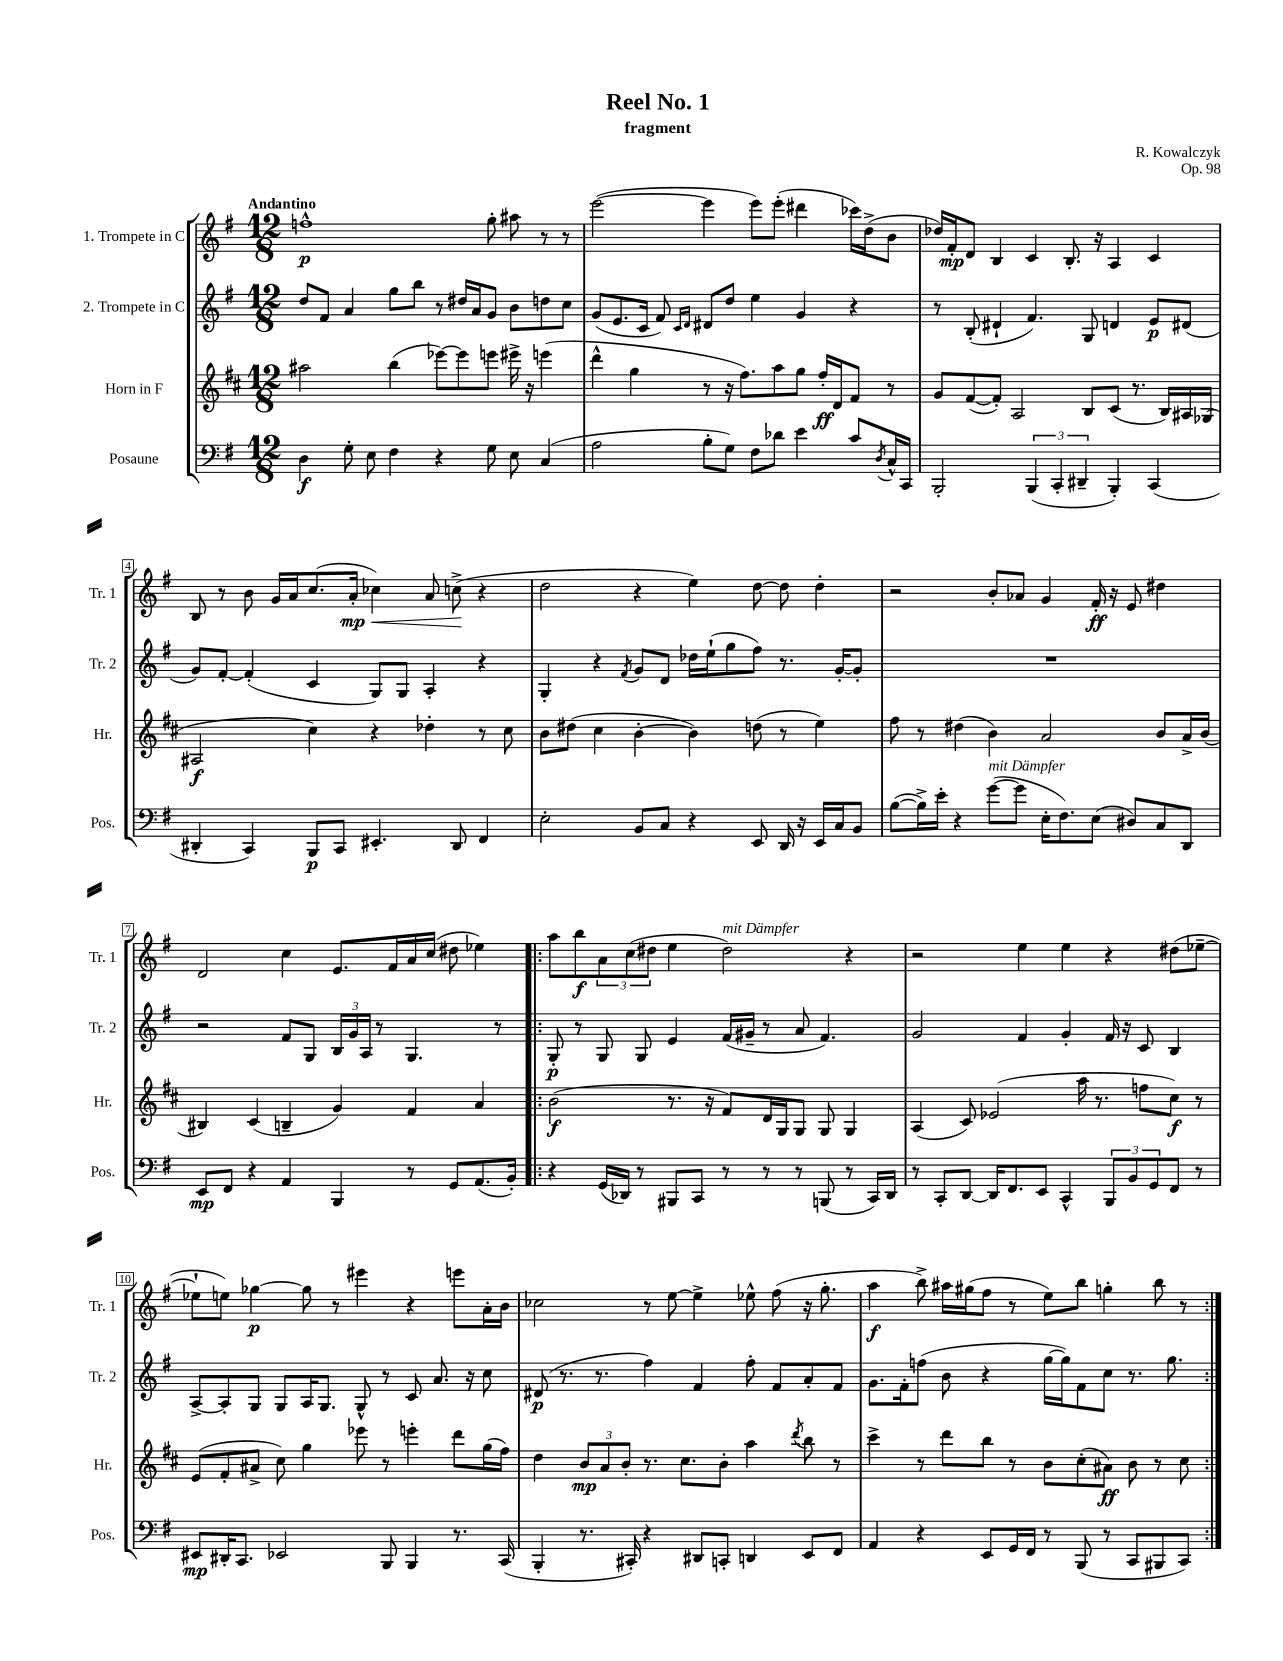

**kern	**dynam	**kern	**dynam	**kern	**dynam	**kern	**dynam
*part4	*part4	*part3	*part3	*part2	*part2	*part1	*part1
*staff4	*staff4	*staff3	*staff3	*staff2	*staff2	*staff1	*staff1
*I"Posaune	*	*I"Horn in F	*	*I"2. Trompete in C	*	*I"1. Trompete in C	*
*I'Pos.	*	*I'Hr.	*	*I'Tr. 2	*	*I'Tr. 1	*
*clefF4	*	*clefG2	*	*clefG2	*	*clefG2	*
*k[f#]	*	*k[f#c#]	*	*k[f#]	*	*k[f#]	*
*M12/8	*	*M12/8	*	*M12/8	*	*M12/8	*
=1	=1	=1	=1	=1	=1	=1	=1
!	!	!	!	!	!	!LO:TX:a:B:t=Andantino	!
4D\	f	2aa#X\	.	8dd/L	.	1ffn^^	p
.	.	.	.	8f#/J	.	.	.
8G'\	.	.	.	4a/	.	.	.
8E\	.	.	.	.	.	.	.
4F#\	.	(4bb\	.	8gg\L	.	.	.
.	.	.	.	8bb\J	.	.	.
4r	.	[8eee-X\L)	.	8r	.	.	.
.	.	8eee-\]	.	16dd#X/LL	.	.	.
.	.	.	.	16a/J	.	.	.
8G\	.	8eeen\J	.	8g/J	.	8gg'\	.
8E\	.	16eee#X^\	.	8b\L	.	8aa#X\	.
.	.	16r	.	.	.	.	.
(4C/	.	(4eeen\	.	8ddn\	.	8r	.
.	.	.	.	8cc\J	.	8r	.
=2	=2	=2	=2	=2	=2	=2	=2
2A\	.	4ddd^^\	.	(8g/L	.	([2eee\	.
.	.	.	.	8.e/	.	.	.
.	.	4gg\	.	.	.	.	.
.	.	.	.	16c/Jk	.	.	.
.	.	.	.	8f#/)	.	.	.
.	.	.	.	16qqc/LL	.	.	.
.	.	.	.	16qqd/JJ	.	.	.
8B'\L	.	8r	.	8d#X/L	.	4eee\]	.
8G\J)	.	16r	.	8dd/J	.	.	.
.	.	8.ff#\L)	.	.	.	.	.
8F#\L	.	.	.	4ee\	.	8eee\L)	.
8d-X\J	.	8aa\	.	.	.	(8eee'\J	.
4e\	.	8gg\J	.	4g/	.	4ddd#X\	.
.	.	16ff#'/LL	ff	.	.	.	.
.	.	16d/J	.	.	.	.	.
8c/L	.	8f#/J	.	4r	.	16ccc-X\LL)	.
.	.	.	.	.	.	(16dd^\J	.
8qD/	.	.	.	.	.	.	.
16C^^/L	.	8r	.	.	.	8b\J	.
16CC/JJ	.	.	.	.	.	.	.
=3	=3	=3	=3	=3	=3	=3	=3
2BBB'/	.	8g/L	.	8r	.	16dd-X/LL)	.
.	.	.	.	.	.	16f#'/J	mp
.	.	([8f#/	.	(8B'/	.	8d/J	.
.	.	8f#'/J])	.	4d#X`/	.	4B/	.
.	.	2A/	.	.	.	.	.
(6BBB/	.	.	.	4.f#/)	.	4c/	.
6CC'/	.	.	.	.	.	.	.
.	.	.	.	.	.	8.B'/	.
6DD#X~/	.	.	.	.	.	.	.
.	.	8B/L	.	8G/	.	.	.
.	.	.	.	.	.	16r	.
4BBB'/)	.	(8c#/J	.	4dn/	.	4A/	.
.	.	8.r	.	.	.	.	.
(4CC/	.	.	.	8e/L	p	4c/	.
.	.	16B/LL)	.	.	.	.	.
.	.	16A#X/	.	(8d#X/J	.	.	.
.	.	(16G-X/JJ	.	.	.	.	.
!!LO:LB:g=z
=4	=4	=4	=4	=4	=4	=4	=4
4DD#X'/	.	2A#X/	f	8g/L)	.	8B/	.
.	.	.	.	[8f#'/J	.	8r	.
4CC/)	.	.	.	(4f#'/]	.	8b\	.
.	.	.	.	.	.	16g/LL	.
.	.	.	.	.	.	16a/J	.
8BBB/L	p	4cc#\)	.	4c/	.	(8.cc/	.
8CC/J	.	.	.	.	.	.	.
!	!	!	!	!	!	!	!LO:HP:b
.	.	.	.	.	.	16a'/Jk	< mp
4.EE#X'/	.	4r	.	8G/L)	.	4cc-X\)	.
.	.	.	.	8G/J	.	.	.
.	.	4dd-X'\	.	4A'/	.	8a/	.
8DD#/	.	.	.	.	.	(8ccn^\	.
4FF#/	.	8r	.	4r	.	4r	[
.	.	8cc#\	.	.	.	.	.
=5	=5	=5	=5	=5	=5	=5	=5
2E'\	.	8b\L	.	4G'/	.	2dd\	.
.	.	(8dd#X\J	.	.	.	.	.
.	.	4cc#\	.	4r	.	.	.
.	.	.	.	8qf#/	.	.	.
8BB/L	.	[4b'\	.	8g/L	.	4r	.
8C/J	.	.	.	8d/J	.	.	.
4r	.	4b\])	.	16dd-X\LL	.	4ee\)	.
.	.	.	.	(16ee`\J	.	.	.
.	.	.	.	8gg\	.	.	.
8EE/	.	(8ddn\	.	8ff#\J)	.	[8dd\	.
16DD/	.	8r	.	8.r	.	8dd\]	.
16r	.	.	.	.	.	.	.
16EE/LL	.	4ee\)	.	.	.	4dd'\	.
16C/J	.	.	.	[16g'/KL	.	.	.
8BB/J	.	.	.	8g'/J]	.	.	.
=6	=6	=6	=6	=6	=6	=6	=6
([8B\L	.	8ff#\	.	1.r	.	2r	.
16B^\L])	.	8r	.	.	.	.	.
16e'\JJ	.	.	.	.	.	.	.
4r	.	(4dd#X\	.	.	.	.	.
!LO:TX:a:i:t=mit Dämpfer	!	!	!	!	!	!	!
([8g\L	.	4b\)	.	.	.	8b'/L	.
8g\J]	.	.	.	.	.	8a-X/J	.
16E'\KL	.	2a/	.	.	.	4g/	.
8.F#\)	.	.	.	.	.	.	.
(8E\J	.	.	.	.	.	16f#'/	ff
.	.	.	.	.	.	16r	.
8D#X/L)	.	.	.	.	.	8e/	.
8C/	.	8b/L	.	.	.	4dd#X\	.
8DD/J	.	16a^/L	.	.	.	.	.
.	.	(16b/JJ	.	.	.	.	.
!!LO:LB:g=z
=7	=7	=7	=7	=7	=7	=7	=7
8EE/L	mp	4B#X/)	.	2r	.	2d/	.
8FF#/J	.	.	.	.	.	.	.
4r	.	(4c#/	.	.	.	.	.
4AA/	.	4Bn~/	.	8f#/L	.	4cc\	.
.	.	.	.	8G/J	.	.	.
4BBB/	.	4g/)	.	24B/LL	.	8.e/L	.
.	.	.	.	24g/	.	.	.
.	.	.	.	24A/JJ	.	.	.
.	.	.	.	8r	.	.	.
.	.	.	.	.	.	16f#/L	.
8r	.	4f#/	.	4.G/	.	16a/	.
.	.	.	.	.	.	(16cc/JJ	.
8GG/L	.	.	.	.	.	8dd#X\	.
(8.AA/	.	4a/	.	.	.	4ee-X\)	.
.	.	.	.	8r	.	.	.
16BB'/Jk)	.	.	.	.	.	.	.
=8!|:	=8!|:	=8!|:	=8!|:	=8!|:	=8!|:	=8!|:	=8!|:
4r	.	(2b\	f	8G'/	p	8aa\L	.
.	.	.	.	8r	.	8bb\	f
(16GG/LL	.	.	.	8G/	.	12a\	.
16DD-X/JJ)	.	.	.	.	.	.	.
.	.	.	.	.	.	(12cc\	.
8r	.	.	.	8G/	.	.	.
.	.	.	.	.	.	12dd#X\J	.
8BBB#X/L	.	8.r	.	4e/	.	4ee\	.
8CC/J	.	.	.	.	.	.	.
.	.	16r	.	.	.	.	.
!	!	!	!	!	!	!LO:TX:a:i:t=mit Dämpfer	!
8r	.	8f#/L)	.	(16f#/LL	.	2dd#\)	.
.	.	.	.	16g#X~/JJ	.	.	.
8r	.	16d/L	.	8r	.	.	.
.	.	16G/J	.	.	.	.	.
8r	.	8G/J	.	8a/	.	.	.
(8BBBn/	.	8G/	.	4.f#/)	.	.	.
8r	.	4G/	.	.	.	4r	.
16CC/LL)	.	.	.	.	.	.	.
16DD-/JJ	.	.	.	.	.	.	.
=9	=9	=9	=9	=9	=9	=9	=9
8r	.	(4A/	.	2g/	.	2r	.
8CC'/L	.	.	.	.	.	.	.
[8DD/J	.	8c#/)	.	.	.	.	.
16DD/KL]	.	(2e-X/	.	.	.	.	.
8.FF#/	.	.	.	.	.	.	.
.	.	.	.	4f#/	.	4ee\	.
8EE/J	.	.	.	.	.	.	.
4CC^^/	.	.	.	4g'/	.	4ee\	.
.	.	16aa\	.	.	.	.	.
.	.	8.r	.	.	.	.	.
12BBB/L	.	.	.	16f#/	.	4r	.
.	.	.	.	16r	.	.	.
12BB/	.	.	.	.	.	.	.
.	.	8ffn\L	.	8c/	.	.	.
12GG/	.	.	.	.	.	.	.
8FF#/J	.	8cc#\J)	f	4B/	.	(8dd#X\L	.
8r	.	8r	.	.	.	[8ee-X~\J	.
!!LO:LB:g=z
=10	=10	=10	=10	=10	=10	=10	=10
8EE#X/L	mp	(8e/L	.	[8A^/L	.	8ee-X`\L]	.
16DD#X'/K	.	8f#'/	.	8A'/]	.	8een\J)	.
8.CC/J	.	.	.	.	.	.	.
.	.	8a#X^/J	.	8G/J	.	[4gg-X\	p
2EE-X/	.	8cc#\)	.	8G/L	.	.	.
.	.	4gg\	.	16A/K	.	8gg-\]	.
.	.	.	.	8.G/J	.	.	.
.	.	.	.	.	.	8r	.
.	.	8eee-X\	.	8G^^/	.	4eee#X\	.
8BBB/	.	8r	.	8r	.	.	.
4BBB/	.	4eeen'\	.	8c/	.	4r	.
.	.	.	.	8.a/	.	.	.
8.r	.	8ddd\L	.	.	.	8eeen\L	.
.	.	.	.	16r	.	.	.
.	.	(16gg\L	.	8cc\	.	16a'\L	.
(16CC/	.	16ff#\JJ)	.	.	.	16b\JJ	.
=11	=11	=11	=11	=11	=11	=11	=11
4BBB'/	.	4dd\	.	(8d#X/	p	2cc-X\	.
.	.	.	.	8.r	.	.	.
8.r	.	12b/L	mp	.	.	.	.
.	.	.	.	8.r	.	.	.
.	.	12a/	.	.	.	.	.
.	.	12b'/J	.	.	.	.	.
16CC#X'/)	.	.	.	.	.	.	.
4r	.	8.r	.	4ff#\)	.	8r	.
.	.	.	.	.	.	[8ee\	.
.	.	8.cc#\L	.	.	.	.	.
8DD#X/L	.	.	.	4f#/	.	4ee^\]	.
8CCn'/J	.	8b'\J	.	.	.	.	.
4DDn/	.	4aa\	.	8ff#'\	.	8ee-X^^\	.
.	.	.	.	8f#/L	.	(8ff#\	.
.	.	8qddd/	.	.	.	.	.
8EE/L	.	8bb\	.	8a'/	.	16r	.
.	.	.	.	.	.	8.gg'\	.
8FF#/J	.	8r	.	8f#/J	.	.	.
=12	=12	=12	=12	=12	=12	=12	=12
4AA/	.	4ccc#^\	.	8.g\L	.	4aa\	f
.	.	.	.	16f#'\k	.	.	.
4r	.	8r	.	(8ffn\J	.	8bb^\)	.
.	.	8ddd\L	.	8b\	.	16aa#X\LL	.
.	.	.	.	.	.	(16gg#X\J	.
8EE/L	.	8bb\J	.	4r	.	8ff#\J	.
16GG/L	.	8r	.	.	.	8r	.
16FF#/JJ	.	.	.	.	.	.	.
8r	.	8b\L	.	[16gg\LL	.	8ee\L)	.
.	.	.	.	16gg\J])	.	.	.
(8BBB/	.	(8cc#'\	.	8f#\	.	8bb\J	.
8r	.	8a#X\J)	ff	8cc\J	.	4ggn'\	.
8CC/L	.	8b\	.	8.r	.	.	.
8BBB#X/	.	8r	.	.	.	8bb\	.
.	.	.	.	8.gg\	.	.	.
8CC/J)	.	8cc#\	.	.	.	8r	.
=:|!	=:|!	=:|!	=:|!	=:|!	=:|!	=:|!	=:|!
*-	*-	*-	*-	*-	*-	*-	*-
